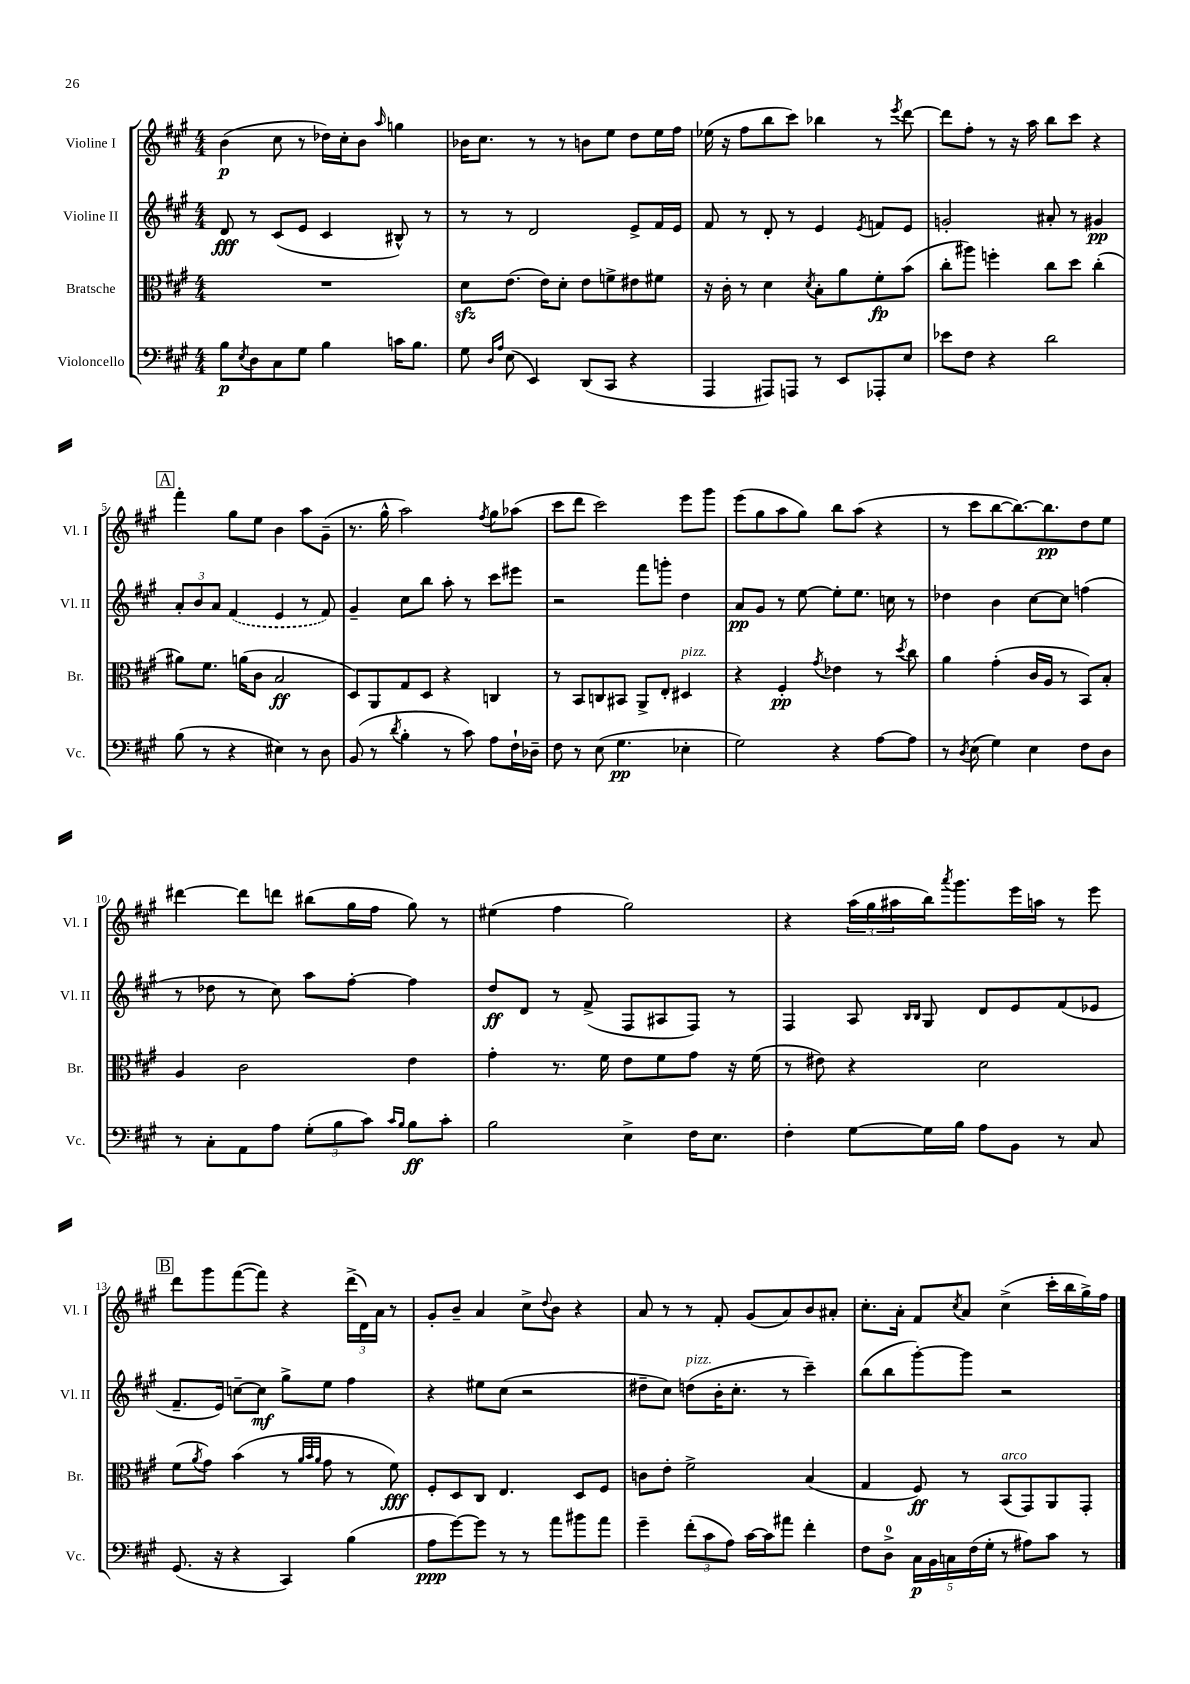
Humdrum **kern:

**kern	**dynam	**kern	**dynam	**kern	**dynam	**kern	**dynam
*part4	*part4	*part3	*part3	*part2	*part2	*part1	*part1
*staff4	*staff4	*staff3	*staff3	*staff2	*staff2	*staff1	*staff1
*I"Violoncello	*	*I"Bratsche	*	*I"Violine II	*	*I"Violine I	*
*I'Vc.	*	*I'Br.	*	*I'Vl. II	*	*I'Vl. I	*
*clefF4	*	*clefC3	*	*clefG2	*	*clefG2	*
*k[f#c#g#]	*	*k[f#c#g#]	*	*k[f#c#g#]	*	*k[f#c#g#]	*
*M4/4	*	*M4/4	*	*M4/4	*	*M4/4	*
=1	=1	=1	=1	=1	=1	=1	=1
8B\L	p	1r	.	8d/	fff	(4b\	p
8qE/	.	.	.	.	.	.	.
8D\	.	.	.	8r	.	.	.
8C#\	.	.	.	(8c#/L	.	8cc#\	.
8G#\J	.	.	.	8e/J	.	8r	.
4B\	.	.	.	4c#/	.	16dd-X\LL)	.
.	.	.	.	.	.	16cc#'\J	.
.	.	.	.	.	.	8b\J	.
.	.	.	.	.	.	16qqaa/	.
16cn\KL	.	.	.	8B#X^^/)	.	4ggn\	.
8.B\J	.	.	.	.	.	.	.
.	.	.	.	8r	.	.	.
=2	=2	=2	=2	=2	=2	=2	=2
8G#\	.	8dzz\L	.	8r	.	16b-X\KL	.
.	.	.	.	.	.	8.cc#\J	.
16qqD/LL	.	.	.	.	.	.	.
16qqA/JJ	.	.	.	.	.	.	.
(8E\	.	(8.e\J	.	8r	.	.	.
4EE/)	.	.	.	2d/	.	8r	.
.	.	16e\KL)	.	.	.	.	.
.	.	8d'\J	.	.	.	8r	.
(8DD/L	.	8e\L	.	.	.	8bn\L	.
8CC#/J	.	8fn^\	.	.	.	8ee\J	.
4r	.	8e#X\	.	8e^/L	.	8dd\L	.
.	.	8f#X\J	.	16f#/L	.	16ee\L	.
.	.	.	.	16e/JJ	.	16ff#\JJ	.
=3	=3	=3	=3	=3	=3	=3	=3
4AAA/	.	16r	.	8f#/	.	(16ee-X\	.
.	.	16c#'\	.	.	.	16r	.
.	.	8r	.	8r	.	8ff#\L	.
8AAA#X/L)	.	4d\	.	8d'/	.	8bb\	.
8AAAn/J	.	.	.	8r	.	8ccc#\J)	.
.	.	8qd/	.	.	.	.	.
8r	.	8B'\L	.	4e/	.	4bb-X\	.
8EE/L	.	8a\	.	.	.	.	.
.	.	.	.	8qe/	.	.	.
8AAA-X'/	.	8f#'\	fp	8fn/L	.	8r	.
.	.	.	.	.	.	8qeee/	.
8E/J	.	(8b\J	.	8e/J	.	[8ddd\	.
=4	=4	=4	=4	=4	=4	=4	=4
8e-X\L	.	8cc#'\L	.	2gn'/	.	8ddd\L]	.
8F#\J	.	8aa#X\J)	.	.	.	8ff#'\J	.
4r	.	4ffn'\	.	.	.	8r	.
.	.	.	.	.	.	16r	.
.	.	.	.	.	.	16aa\	.
2d\	.	8cc#\L	.	8a#X'/	.	8bb\L	.
.	.	8dd\J	.	8r	.	8ccc#\J	.
.	.	(4cc#'\	.	4g#X/	pp	4r	.
!!LO:LB:g=z
!!LO:REH:place=s1:t=A
=5	=5	=5	=5	=5	=5	=5	=5
(8B\	.	8a#X\L)	.	12a'/L	.	4fff#'\	.
.	.	.	.	12b/	.	.	.
8r	.	8.f#\J	.	.	.	.	.
.	.	.	.	12a/J	.	.	.
4r	.	.	.	(4f#/	.	8gg#\L	.
.	.	(16an\KL	.	.	.	.	.
.	.	8c#\J	.	.	.	8ee\J	.
4E#X\)	.	2B/	ff	4e/	.	4b\	.
8r	.	.	.	8r	.	8aa\L	.
8D\	.	.	.	8f#/)	.	(8g#~\J	.
=6	=6	=6	=6	=6	=6	=6	=6
(8BB/	.	8D/L)	.	4g#~/	.	8.r	.
8r	.	8AA/	.	.	.	.	.
.	.	.	.	.	.	16gg#^^\	.
8qd/	.	.	.	.	.	.	.
4B'\	.	8G#/	.	8cc#\L	.	2aa\)	.
.	.	8D/J	.	8bb\J	.	.	.
8r	.	4r	.	8aa'\	.	.	.
8c#\)	.	.	.	8r	.	.	.
.	.	.	.	.	.	8qff#/	.
8A\L	.	4Cn/	.	8ccc#\L	.	8gg#\L	.
16F#`\L	.	.	.	8eee#X\J	.	(8aa-X\J	.
16D-X~\JJ	.	.	.	.	.	.	.
=7	=7	=7	=7	=7	=7	=7	=7
8F#\	.	8r	.	2r	.	8ccc#\L	.
8r	.	8BB/L	.	.	.	8ddd\J	.
(8E\	.	8Cn/	.	.	.	2ccc#\)	.
4.G#\	pp	8BB#X/J	.	.	.	.	.
.	.	8AA^/L	.	8fff#\L	.	.	.
.	.	8E'/J	.	8gggn'\J	.	.	.
!	!	!LO:TX:a:i:t=pizz.	!	!	!	!	!
4E-X'\	.	4D#X/	.	4dd\	.	8eee\L	.
.	.	.	.	.	.	8ggg#\J	.
=8	=8	=8	=8	=8	=8	=8	=8
2G#\)	.	4r	.	8a/L	pp	(8eee\L	.
.	.	.	.	8g#/J	.	8gg#\	.
.	.	4F#'/	pp	8r	.	8aa\	.
.	.	.	.	[8ee\	.	8gg#\J)	.
.	.	8qg#/	.	.	.	.	.
4r	.	4e-X\	.	8ee'\L]	.	8bb\L	.
.	.	.	.	8.ee\J	.	(8aa\J	.
[8A\L	.	8r	.	.	.	4r	.
.	.	.	.	16ccn\	.	.	.
.	.	8qdd/	.	.	.	.	.
8A\J]	.	8cc#\	.	8r	.	.	.
=9	=9	=9	=9	=9	=9	=9	=9
8r	.	4a\	.	4dd-X\	.	8r	.
8qD/	.	.	.	.	.	.	.
(8E\	.	.	.	.	.	8ccc#\L	.
4G#\)	.	(4g#'\	.	4b\	.	[8bb\	.
.	.	.	.	.	.	8.bb\_)	.
4E\	.	16c#/LL	.	[8cc#\L	.	.	.
.	.	16A/JJ	.	.	.	8.bb\]	pp
.	.	8r	.	8cc#\J]	.	.	.
8F#\L	.	8BB/L)	.	(4ffn\	.	8dd\	.
8D\J	.	8B'/J	.	.	.	8ee\J	.
!!LO:LB:g=z
=10	=10	=10	=10	=10	=10	=10	=10
8r	.	4A/	.	8r	.	[4ddd#X\	.
8C#'\L	.	.	.	8dd-X\	.	.	.
8AA\	.	2c#\	.	8r	.	8ddd#\L]	.
8A\J	.	.	.	8cc#\)	.	8dddn\J	.
(12G#'\L	.	.	.	8aa\L	.	(8bb#X\L	.
12B\	.	.	.	.	.	.	.
.	.	.	.	[8ff#'\J	.	16gg#\L	.
12c#\J)	.	.	.	.	.	.	.
.	.	.	.	.	.	16ff#\JJ	.
16qqc#/LL	.	.	.	.	.	.	.
16qqB/JJ	.	.	.	.	.	.	.
8B\L	ff	4e\	.	4ff#\]	.	8gg#\)	.
8c#'\J	.	.	.	.	.	8r	.
=11	=11	=11	=11	=11	=11	=11	=11
2B\	.	4g#'\	.	8dd/L	ff	(4ee#X\	.
.	.	.	.	8d/J	.	.	.
.	.	8.r	.	8r	.	4ff#\	.
.	.	.	.	(8f#^/	.	.	.
.	.	16f#\	.	.	.	.	.
4E^\	.	8e\L	.	8F#/L	.	2gg#\)	.
.	.	8f#\	.	8A#X/	.	.	.
16F#\KL	.	8g#\J	.	8F#/J)	.	.	.
8.E\J	.	.	.	.	.	.	.
.	.	16r	.	8r	.	.	.
.	.	(16f#\	.	.	.	.	.
=12	=12	=12	=12	=12	=12	=12	=12
4F#'\	.	8r	.	4F#/	.	4r	.
.	.	8e#X\)	.	.	.	.	.
[8G#\L	.	4r	.	8A/	.	(24aa\LL	.
.	.	.	.	.	.	24gg#\	.
.	.	.	.	.	.	24aa#X\	.
.	.	.	.	16qqB/LL	.	.	.
.	.	.	.	16qqB/JJ	.	.	.
16G#\L]	.	.	.	8G#/	.	16bb\J)	.
.	.	.	.	.	.	8qaaa/	.
16B\JJ	.	.	.	.	.	8.ggg#\	.
8A\L	.	2d\	.	8d/L	.	.	.
8BB\J	.	.	.	8e/	.	16eee\L	.
.	.	.	.	.	.	16aan\JJ	.
8r	.	.	.	(8f#/	.	8r	.
8C#/	.	.	.	8e-X/J	.	8eee\	.
!!LO:LB:g=z
!!LO:REH:place=s1:t=B
=13	=13	=13	=13	=13	=13	=13	=13
(8.GG#/	.	(8f#\L	.	8.f#~/L	.	8ddd\L	.
.	.	8qa/	.	.	.	.	.
.	.	8g#\J)	.	.	.	8ggg#\	.
16r	.	.	.	16e/Jk)	.	.	.
4r	.	(4b\	.	[8ccn~\L	.	([8fff#\	.
.	.	.	.	8cc\J]	mf	8fff#\J])	.
4CC#/)	.	8r	.	8gg#^\L	.	4r	.
.	.	32qqa/LLL	.	.	.	.	.
.	.	32qqb/	.	.	.	.	.
.	.	32qqa/JJJ	.	.	.	.	.
.	.	8g#\	.	8ee\J	.	.	.
(4B\	.	8r	.	4ff#\	.	(24ddd^\LL	.
.	.	.	.	.	.	24d\)	.
.	.	.	.	.	.	24a\JJ	.
.	.	8f#\)	fff	.	.	8r	.
=14	=14	=14	=14	=14	=14	=14	=14
8A\L	ppp	8F#'/L	.	4r	.	8g#'/L	.
[8g#\)	.	8D/	.	.	.	8b~/J	.
8g#\J]	.	8C#/J	.	8ee#X\L	.	4a/	.
8r	.	4.E/	.	(8cc#\J	.	.	.
8r	.	.	.	2r	.	8cc#^\L	.
.	.	.	.	.	.	8qqdd/	.
8a\L	.	.	.	.	.	8b\J	.
8b#X\	.	8D/L	.	.	.	4r	.
8a\J	.	8F#/J	.	.	.	.	.
=15	=15	=15	=15	=15	=15	=15	=15
4g#~\	.	8cn\L	.	8dd#X~\L	.	8a/	.
.	.	8e'\J	.	8cc#\J)	.	8r	.
!	!	!	!	!LO:TX:a:i:t=pizz.	!	!	!
(12f#'\L	.	2f#^\	.	(8ddn\L	.	8r	.
12c#\	.	.	.	.	.	.	.
.	.	.	.	16b'\K	.	8f#'/	.
12A\J)	.	.	.	.	.	.	.
.	.	.	.	8.cc#'\J	.	.	.
[16c#\LL	.	.	.	.	.	(8g#/L	.
16c#\J]	.	.	.	.	.	.	.
8a#X\J	.	.	.	8r	.	8a/)	.
4f#'\	.	(4B/	.	4ccc#~\)	.	8b/	.
.	.	.	.	.	.	8a#X'/J	.
=16	=16	=16	=16	=16	=16	=16	=16
8F#\L	.	4G#/	.	(8bb\L	.	8.cc#'\L	.
8D^\J	.	.	.	8bb\	.	.	.
.	.	.	.	.	.	16a'\Jk	.
20C#\LL	p	8F#/)	ff	[8ggg#'\)	.	8f#/L	.
20BB\	.	.	.	.	.	.	.
20Cn\	.	.	.	.	.	.	.
.	.	.	.	.	.	8qcc#/	.
.	.	8r	.	8ggg#\J]	.	8a/J	.
(20F#\	.	.	.	.	.	.	.
20G#'\JJ	.	.	.	.	.	.	.
!	!	!LO:TX:a:i:t=arco	!	!	!	!	!
8r	.	(8BB/L	.	2r	.	(4cc#^\	.
8A#X\L)	.	8GG#/)	.	.	.	.	.
8c#\J	.	8AA/	.	.	.	16ccc#'\LL	.
.	.	.	.	.	.	16bb\	.
8r	.	8GG#'/J	.	.	.	16gg#^\)	.
.	.	.	.	.	.	16ff#\JJ	.
==	==	==	==	==	==	==	==
*-	*-	*-	*-	*-	*-	*-	*-
